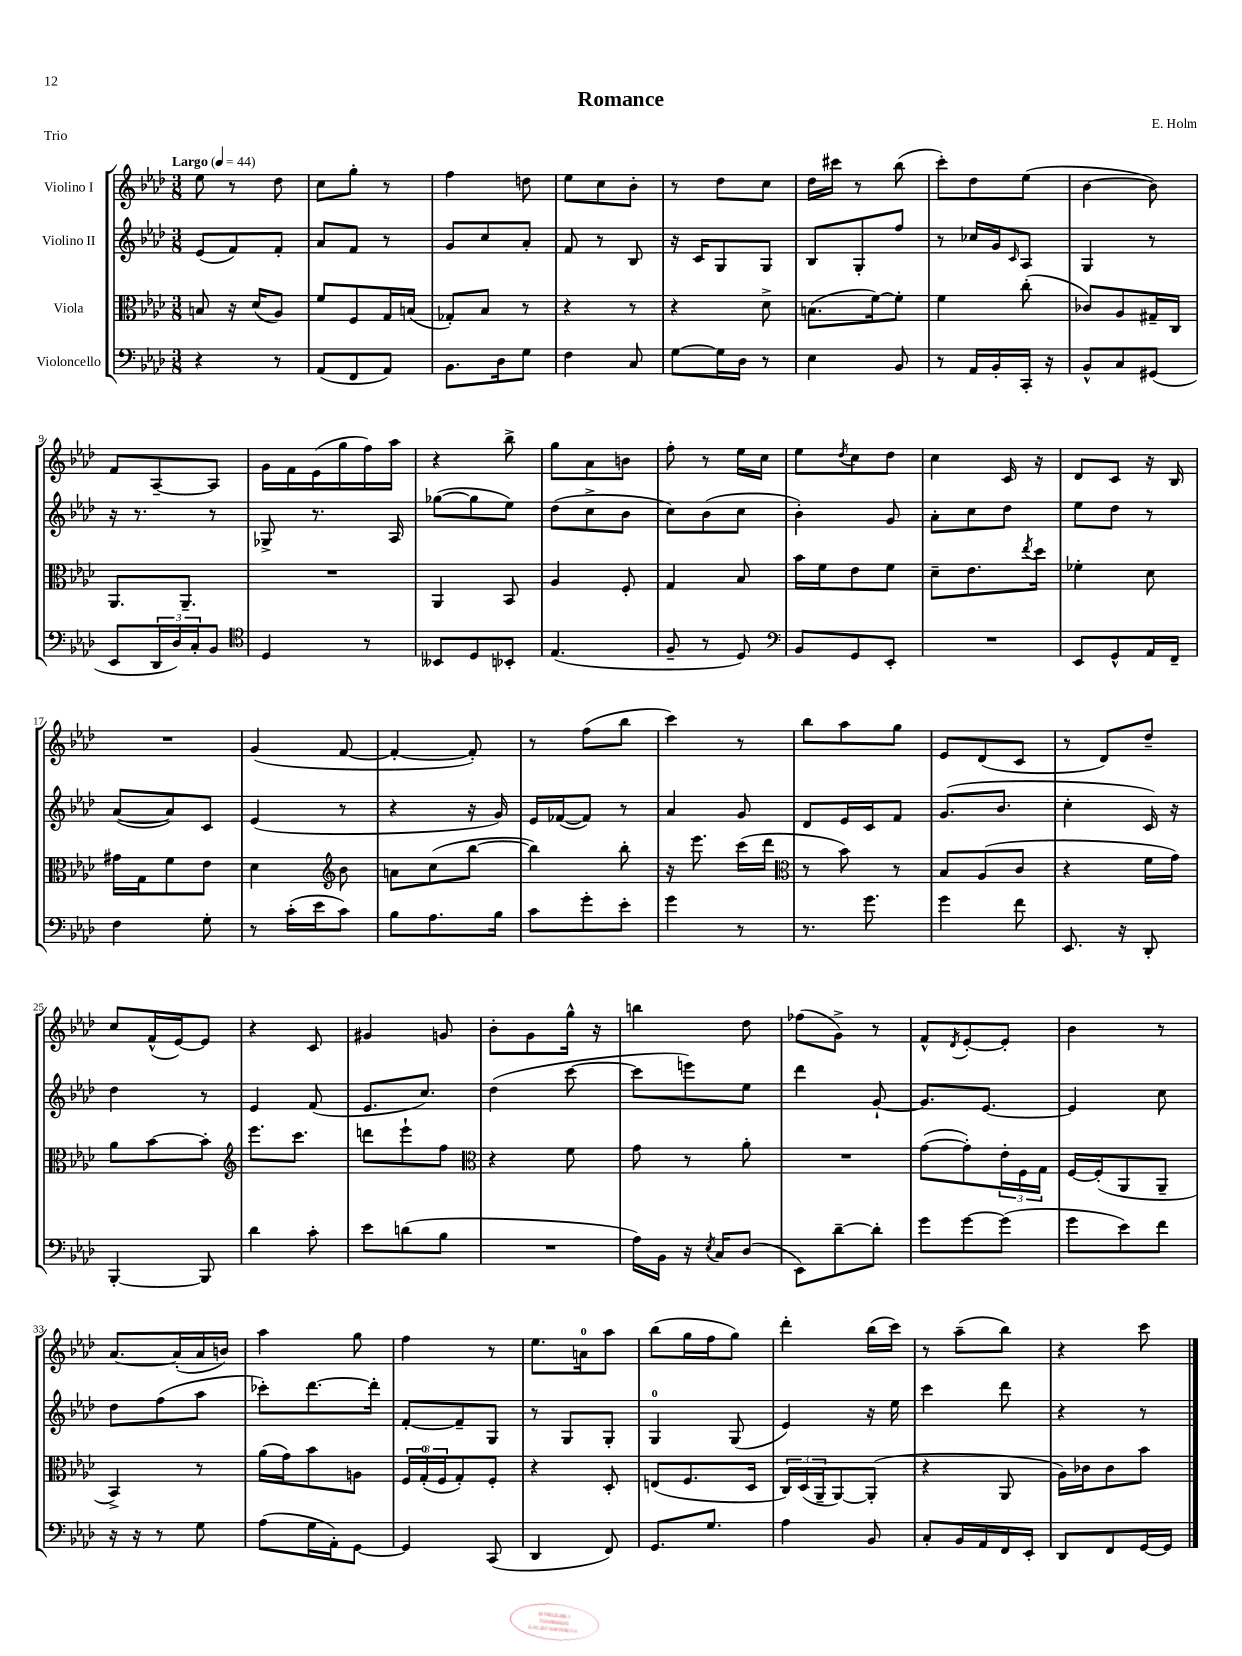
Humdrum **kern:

**kern	**kern	**kern	**kern
*staff4	*staff3	*staff2	*staff1
*clefF4	*clefC3	*clefG2	*clefG2
*k[b-e-a-d-]	*k[b-e-a-d-]	*k[b-e-a-d-]	*k[b-e-a-d-]
*M3/8	*M3/8	*M3/8	*M3/8
*MM44	*MM44	*MM44	*MM44
4r	8B	(8e-	8ee-
.	16r	8f)	8r
.	(16d-	.	.
8r	8A-)	8f'	8dd-
=	=	=	=
(8AA-	8f	8a-	8cc
8FF	8F	8f	8gg'
8AA-)	16G	8r	8r
.	(16B	.	.
=	=	=	=
8.BB-	8G-')	8g	4ff
.	8B-	8cc	.
16D-	.	.	.
8G	8r	8a-'	8dd
=	=	=	=
4F	4r	8f	8ee-
.	.	8r	8cc
8C	8r	8B-	8b-'
=	=	=	=
[8G	4r	16r	8r
.	.	16c	.
16G]	.	8G	8dd-
16D-	.	.	.
8r	8d-^	8G	8cc
=	=	=	=
4E-	(8.B	8B-	16dd-
.	.	.	16ccc#
.	.	8G'	8r
.	[16f)	.	.
8BB-	8f']	8ff	(8bb-
=	=	=	=
8r	4f	8r	8ccc')
16AA-	.	16cc-	8dd-
16BB-'	.	16g	.
.	.	16qqc	.
16CC'	(8cc'	8A-	(8ee-
16r	.	.	.
=	=	=	=
8BB-^^	8c-)	4G	[4b-
8C	8A-	.	.
(8GG#	16G#~	8r	8b-])
.	16C	.	.
=	=	=	=
8EE-	8.AA-	16r	8f
.	.	8.r	.
24DD-	.	.	[8A-~
24D-)	.	.	.
.	8.AA-~	.	.
24C'	.	.	.
8BB-	.	8r	8A-]
=	=	=	=
*clefC4	*	*	*
4D-	4.r	8G-^	16g
.	.	.	16f
.	.	8.r	(16e-
.	.	.	16gg
8r	.	.	16ff)
.	.	16A-	16aa-
=	=	=	=
8BB--	4AA-	([8gg-	4r
8D-	.	8gg-]	.
8BB-'	8BB-	8ee-)	8bb-^
=	=	=	=
(4.E-	4A-	(8dd-	8gg
.	.	8cc^	8a-
.	8F'	8b-	8b
=	=	=	=
8F~	4G	8cc)	8ff'
8r	.	(8b-	8r
8D-)	8B-	8cc	16ee-
.	.	.	16cc
=	=	=	=
*clefF4	*	*	*
8BB-	16b-	4b-')	8ee-
.	16f	.	.
.	.	.	8qdd-
8GG	8e-	.	8cc
8EE-'	8f	8g	8dd-
=	=	=	=
4.r	8d-~	8a-'	4cc
.	8.e-	8cc	.
.	.	8dd-	16c
.	8qee-	.	.
.	16dd-	.	16r
=	=	=	=
8EE-	4f-'	8ee-	8d-
8GG^^	.	8dd-	8c
16AA-	8d-	8r	16r
16FF~	.	.	16B-
=	=	=	=
4F	16g#	([8a-	4.r
.	16G	.	.
.	8f	8a-])	.
8G'	8e-	8c	.
=	=	=	=
8r	4d-	(4e-	(4g
(16c'	.	.	.
16e-	.	.	.
*	*clefG2	*	*
8c)	8b-	8r	[8f
=	=	=	=
8B-	8a	4r	4f'_
8.A-	(8cc	.	.
.	[8bb-	16r	8f'])
16B-	.	16g)	.
=	=	=	=
8c	4bb-])	16e-	8r
.	.	([16f-	.
8g'	.	8f-])	(8ff
8e-'	8bb-'	8r	8bb-
=	=	=	=
4g	16r	4a-	4ccc)
.	8.eee-	.	.
8r	(16ccc	8g	8r
.	16ddd-	.	.
=	=	=	=
*	*clefC3	*	*
8.r	8r	8d-	8bb-
.	8b-)	16e-	8aa-
8.g	.	16c	.
.	8r	8f	8gg
=	=	=	=
4g	8B-	(8.g	8e-
.	(8A-	.	(8d-
.	.	8.b-	.
8f	8c	.	8c
=	=	=	=
8.EE-	4r	4cc'	8r
.	.	.	8d-)
16r	.	.	.
8DD-'	16f	16c)	8dd-~
.	16g)	16r	.
=	=	=	=
[4BBB-'	8a-	4dd-	8cc
.	[8b-	.	(16f^^
.	.	.	[16e-)
8BBB-]	8b-']	8r	8e-]
=	=	=	=
*	*clefG2	*	*
4d-	8.eee-	4e-	4r
.	8.ccc	.	.
8c'	.	(8f	8c
=	=	=	=
8e-	8ddd	8.e-	4g#
(8d	8eee-`	.	.
.	.	8.cc)	.
8B-	8ff	.	8g
=	=	=	=
*	*clefC3	*	*
4.r	4r	(4dd-	8b-'
.	.	.	8g
.	8f	[8ccc	16gg^^
.	.	.	16r
=	=	=	=
16A-)	8g	8ccc]	4bb
16BB-	.	.	.
16r	8r	8eee)	.
8qE-	.	.	.
16C	.	.	.
(8D-	8a-'	8ee-	8dd-
=	=	=	=
8EE-)	4.r	4ddd-	(8ff-
[8d-~	.	.	8g^)
8d-']	.	[8g`	8r
=	=	=	=
8g	([8g	8.g]	8f^^
.	.	.	8qd-
[8g	8g'])	.	[8e-'
.	.	[8.e-	.
(8g]	24e-'	.	8e-']
.	24F	.	.
.	24G	.	.
=	=	=	=
8g	[16F	4e-]	4b-
.	(16F']	.	.
8e-)	8AA-	.	.
8f	8AA-~	8cc	8r
=	=	=	=
16r	4BB-^)	8dd-	[8.a-
16r	.	.	.
8r	.	(8ff	.
.	.	.	(16a-']
8G	8r	8aa-	16a-
.	.	.	16b)
=	=	=	=
(8A-	(16a-	8ccc-')	4aa-
.	16g)	.	.
16G	8b-	[8.ddd-	.
16AA-')	.	.	.
[8GG	8A	.	8gg
.	.	16ddd-']	.
=	=	=	=
4GG]	24F	[8f'	4ff
.	(24G'	.	.
.	24F	.	.
.	8G')	8f~]	.
(8CC	8F'	8G	8r
=	=	=	=
4DD-	4r	8r	8.ee-
.	.	8G	.
.	.	.	16a
8FF)	8D-'	8G'	8aa-
=	=	=	=
8.GG	(8E	4G	(8bb-
.	8.F	.	16gg
8.G	.	.	16ff
.	.	(8G	8gg)
.	16D-	.	.
=	=	=	=
4A-	24C)	4e-)	4ddd-'
.	(24D-	.	.
.	24AA-~	.	.
.	[8AA-)	.	.
8BB-	(8AA-']	16r	(16bb-
.	.	16ee-	16ccc)
=	=	=	=
8C'	4r	4ccc	8r
16BB-	.	.	(8aa-~
16AA-	.	.	.
16FF	8AA-	8ddd-	8bb-)
16EE-'	.	.	.
=	=	=	=
8DD-	16A-)	4r	4r
.	16c-	.	.
8FF	8c-	.	.
[16GG	8b-	8r	8ccc
16GG]	.	.	.
==	==	==	==
*-	*-	*-	*-
